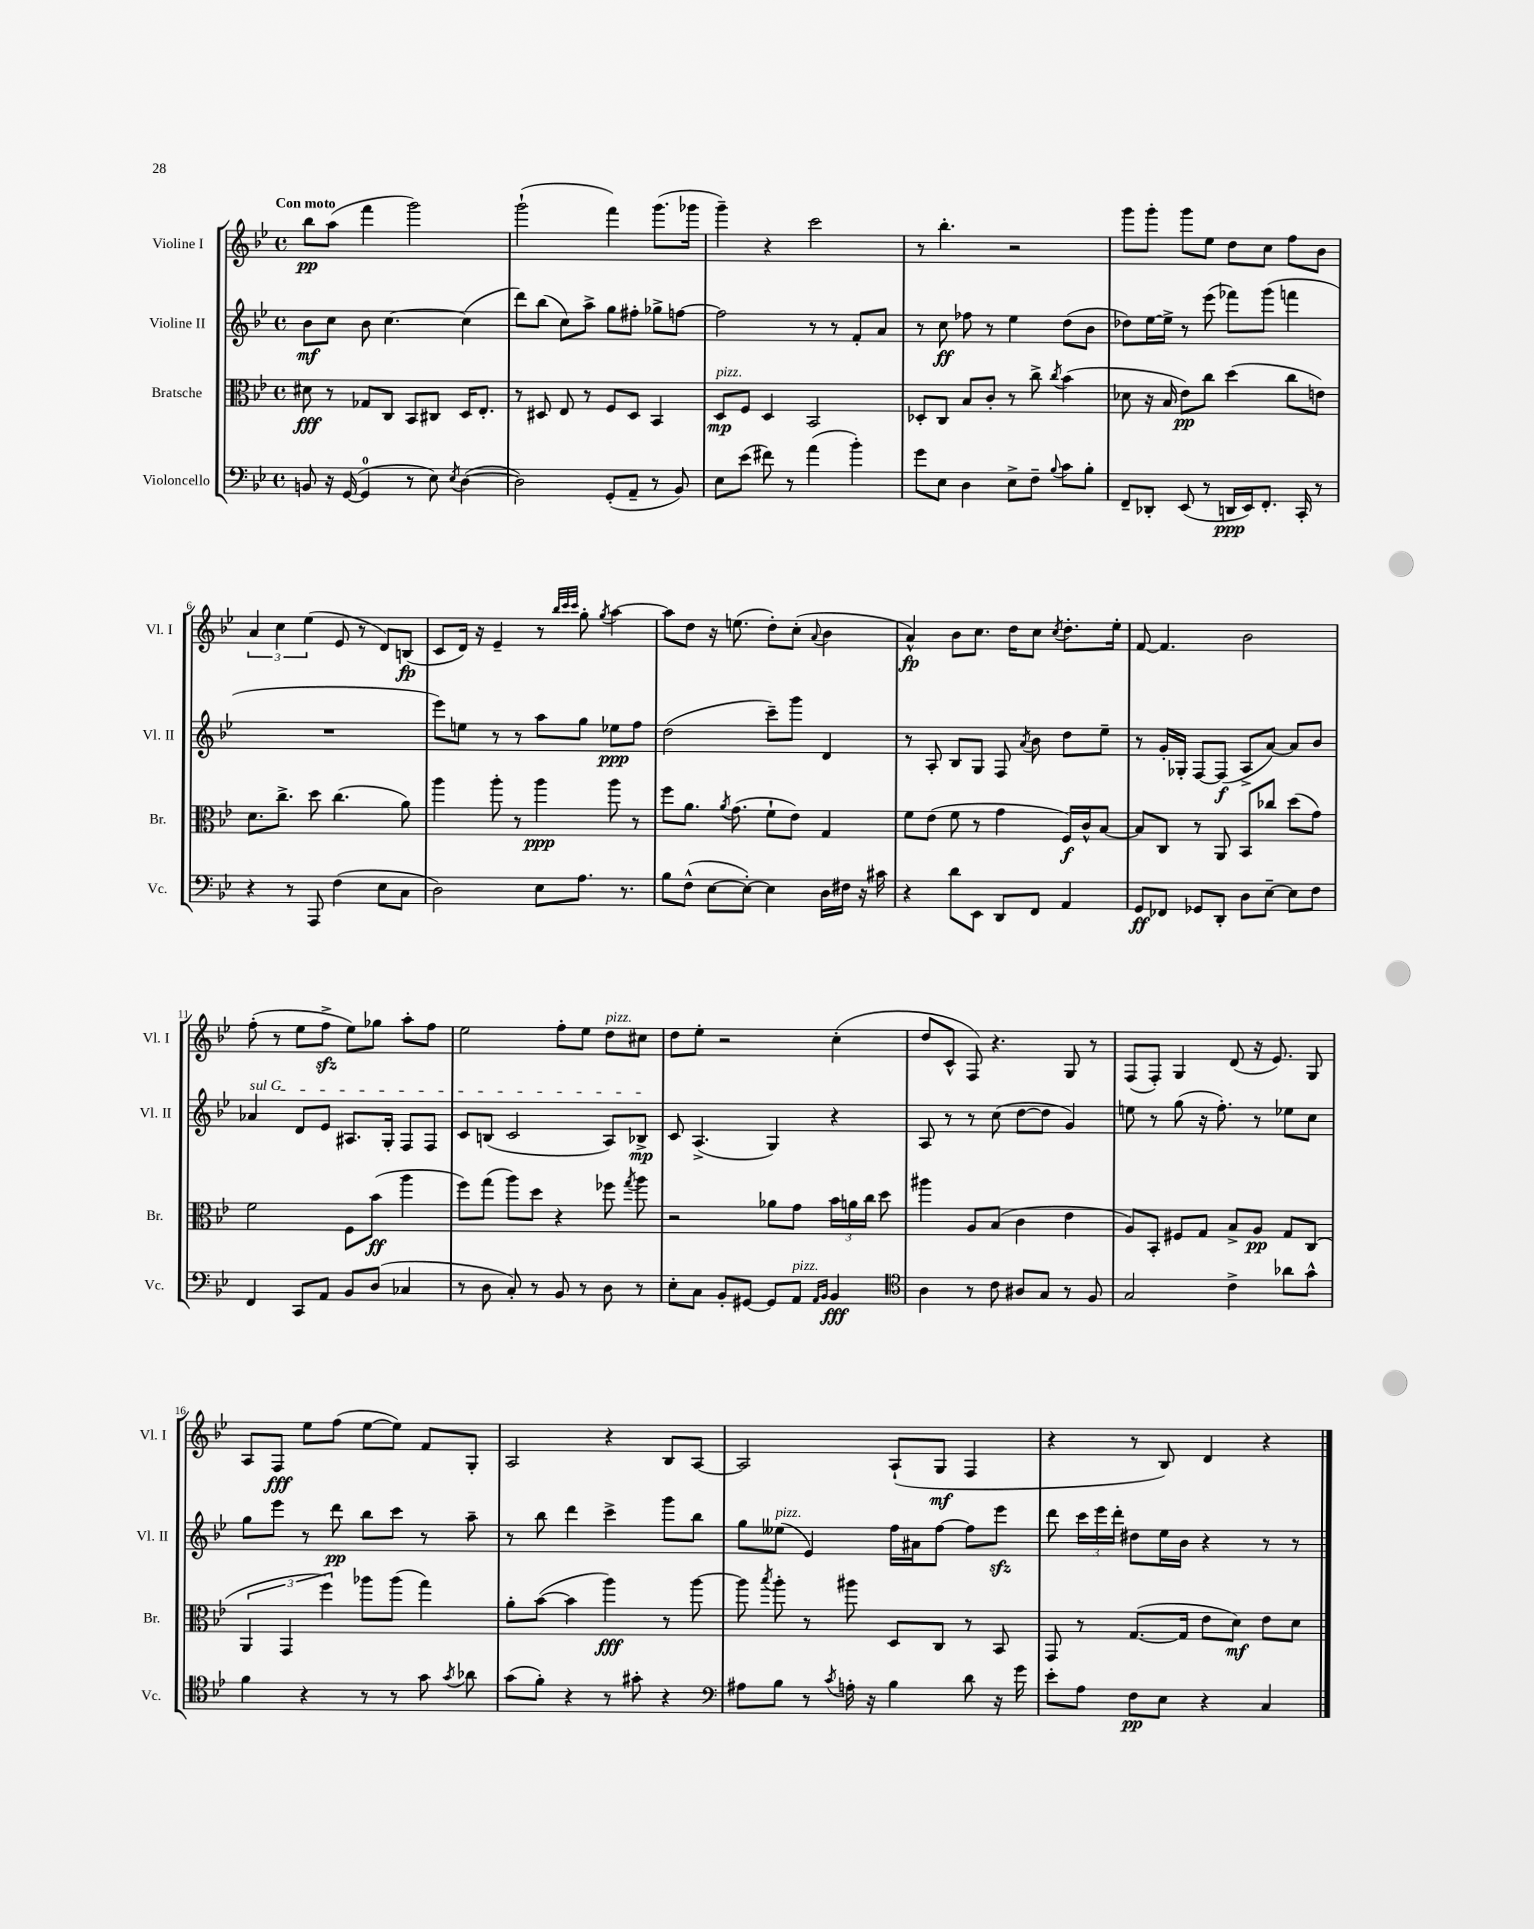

**kern	**kern	**kern	**kern
*staff4	*staff3	*staff2	*staff1
*clefF4	*clefC3	*clefG2	*clefG2
*k[b-e-]	*k[b-e-]	*k[b-e-]	*k[b-e-]
*M4/4	*M4/4	*M4/4	*M4/4
*met(c)	*met(c)	*met(c)	*met(c)
8BB	8d#	8b-	8bb-
16r	8r	8cc	(8aa
([16GG	.	.	.
4GG]	8G-	8b-	4fff
.	8C	[4.cc	.
8r	8BB-	.	2ggg)
8E-)	8C#	.	.
8qE-	.	.	.
([4D	16D	(4cc]	.
.	8.E-'	.	.
=	=	=	=
2D])	8r	8ddd)	(2ggg`
.	8D#	(8bb-	.
.	8E-	8cc)	.
.	8r	8aa^	.
(8GG'	8F	8gg	4fff)
8AA~	8D#	8ff#'	.
8r	4BB-	8gg-^	(8.ggg
8BB-)	.	[8ff	.
.	.	.	16ggg-
=	=	=	=
8E-	8D	2ff]	4ggg~)
(8e-	8F	.	.
8f#)	4D	.	4r
8r	.	.	.
(4a	2BB-	8r	2ccc
.	.	8r	.
4b-')	.	8f'	.
.	.	8a	.
=	=	=	=
8g	8D-'	8r	8r
8E-	8C	8cc	4.bb-'
4D	8B-	8ff-	.
.	8c'	8r	.
8E-^	8r	4ee-	2r
8F~	8cc^	.	.
8qqB-	8qcc	.	.
8c	(4b-	(8dd	.
8B-'	.	8b-	.
=	=	=	=
8FF~	8d-	8dd-)	8ggg
8DD-'	16r	[16ee-	8ggg'
.	16B-	16ee-^]	.
(8EE-	8e-)	8r	8ggg
8r	8cc	(8eee-	8ee-
16DD	(4dd	8fff-)	8dd
16EE-)	.	.	.
8.FF'	.	(8ggg	8cc
.	8cc	4fff	8ff
16CC'	.	.	.
8r	8e)	.	8b-
=	=	=	=
4r	8.d	1r	6a
.	.	.	6cc
.	8.cc^	.	.
8r	.	.	.
.	.	.	(6ee-
8AAA	8dd	.	.
(4F	(4.cc	.	8e-
.	.	.	8r
8E-	.	.	8d)
8C	8a)	.	(8B
=	=	=	=
2D)	4aa	8eee-)	8c
.	.	8ee	16d)
.	.	.	16r
.	8aa'	8r	4e-~
.	8r	8r	.
8E-	4aa	8aa	8r
.	.	.	32qqbb-
.	.	.	32qqccc
.	.	.	32qqccc
8.A	.	8gg	8gg'
.	.	.	8qgg
.	8aa	8ee-	[4aa
8.r	.	.	.
.	8r	8ff	.
=	=	=	=
8B-	8ff	(2dd	8aa]
(8F^^	8.a	.	8dd
[8E-	.	.	16r
.	8qa	.	.
.	(8.g	.	(8.ee
8E-'_)	.	.	.
4E-]	8f`	8ccc~)	8dd')
.	8e-)	8ggg	(8cc'
.	.	.	8qqa
16D	4G	4d	4b-
16F#	.	.	.
16r	.	.	.
16c#	.	.	.
=	=	=	=
4r	8f	8r	4a^^)
.	(8e-	8A'	.
8d	8f	8B-	8b-
8EE-	8r	8G	8.cc
8DD	4g	8F	.
.	.	.	16dd
.	.	8qa	.
8FF	.	8b-	8cc
.	.	.	8qcc
4AA	16F)	8dd	8.dd'
.	16c^^	.	.
.	[8B-	8ee-~	.
.	.	.	16ee-'
=	=	=	=
8GG	8B-]	8r	[8f
8FF-	8C	16g'	4.f]
.	.	16G-'	.
8GG-	8r	[8F	.
8DD'	8AA	(8F]	.
8D	8BB-	8A^	2b-
[8E-~	8cc-	[8a)	.
8E-]	(8dd	8a]	.
8F	8g)	8b-	.
=	=	=	=
4FF	2f	4a-	(8ff'
.	.	.	8r
8CC	.	8d	8ee-
8AA	.	8e-	8ff^
8BB-	8F	8.A#	8ee-)
(8D	(8b-	.	8gg-
.	.	16G'	.
4C-	4aa	8F	8aa'
.	.	8F	8ff
=	=	=	=
8r	8ff)	8c	2ee-
8D	(8gg	(8B	.
8C')	8aa)	2c	.
8r	8dd	.	.
8BB-	4r	.	8ff'
8r	.	.	8ee-
8D	8ff-	8A)	8dd
.	8qgg	.	.
8r	8aa	8B-^	8cc#
=	=	=	=
8E-'	2r	8c	8dd
8C	.	(4.A^	8ee-'
8BB-'	.	.	2r
[8GG#	.	.	.
8GG#]	8a-	4G)	.
8AA	8g	.	.
16qqAA	.	.	.
16qqBB-	.	.	.
4BB-	24b-	4r	(4cc'
.	24a	.	.
.	24cc	.	.
.	8dd	.	.
=	=	=	=
*clefC4	*	*	*
4A	4aa#	8A	8dd
.	.	8r	8c^^
8r	8A	8r	8F)
8c	(8B-	(8cc	4.r
8A#	4c	[8dd	.
8G	.	8dd]	.
8r	4e-	4g)	8G
8F	.	.	8r
=	=	=	=
2G	8A)	8ee	(8F
.	8BB-'	8r	8F')
.	8F#	(8gg	4G
.	8G	16r	.
.	.	8.ff')	.
4c^	8B-^	.	(8d
.	8A	8r	16r
.	.	.	8.e-)
8a-	8G	8ee-	.
8g^^	(8C	8cc	8G
=	=	=	=
4f	6AA	8gg	8A
.	.	8eee-	8F
.	6GG	.	.
4r	.	8r	8ee-
.	6ff)	.	.
.	.	8ddd	(8ff
8r	8aa-	8bb-	[8ee-
8r	(8aa-	8ccc	8ee-])
8g	4gg)	8r	8f
8qg	.	.	.
8a-	.	8aa~	8G'
=	=	=	=
(8g	8a'	8r	2A
8f')	([8b-	8bb-	.
4r	4b-]	4ddd	.
8r	4aa)	4ccc^	4r
8g#'	.	.	.
4r	8r	8ggg	8B-
.	[8aa	8bb-	[8A
=	=	=	=
*clefF4	*	*	*
8A#	8aa]	8gg	2A]
.	8qbb-	.	.
8B-	8aa'	(8ee--	.
8r	8r	4e-)	.
8qc	.	.	.
16A'	8aa#	.	.
16r	.	.	.
4B-	8D	16ff	(8A`
.	.	16a#	.
.	8C	[8ff	8G
8d	8r	8ff]	4F
16r	8BB-	8eee-	.
16g	.	.	.
=	=	=	=
8e-'	8GG	8ddd	4r
8A	8r	24ccc	.
.	.	24eee-	.
.	.	24ddd'	.
8F	([8.G	8dd#	8r
8E-	.	16ee-	8B-)
.	16G]	16b-	.
4r	8e-	4r	4d
.	8d)	.	.
4C	8e-	8r	4r
.	8d	8r	.
==	==	==	==
*-	*-	*-	*-
